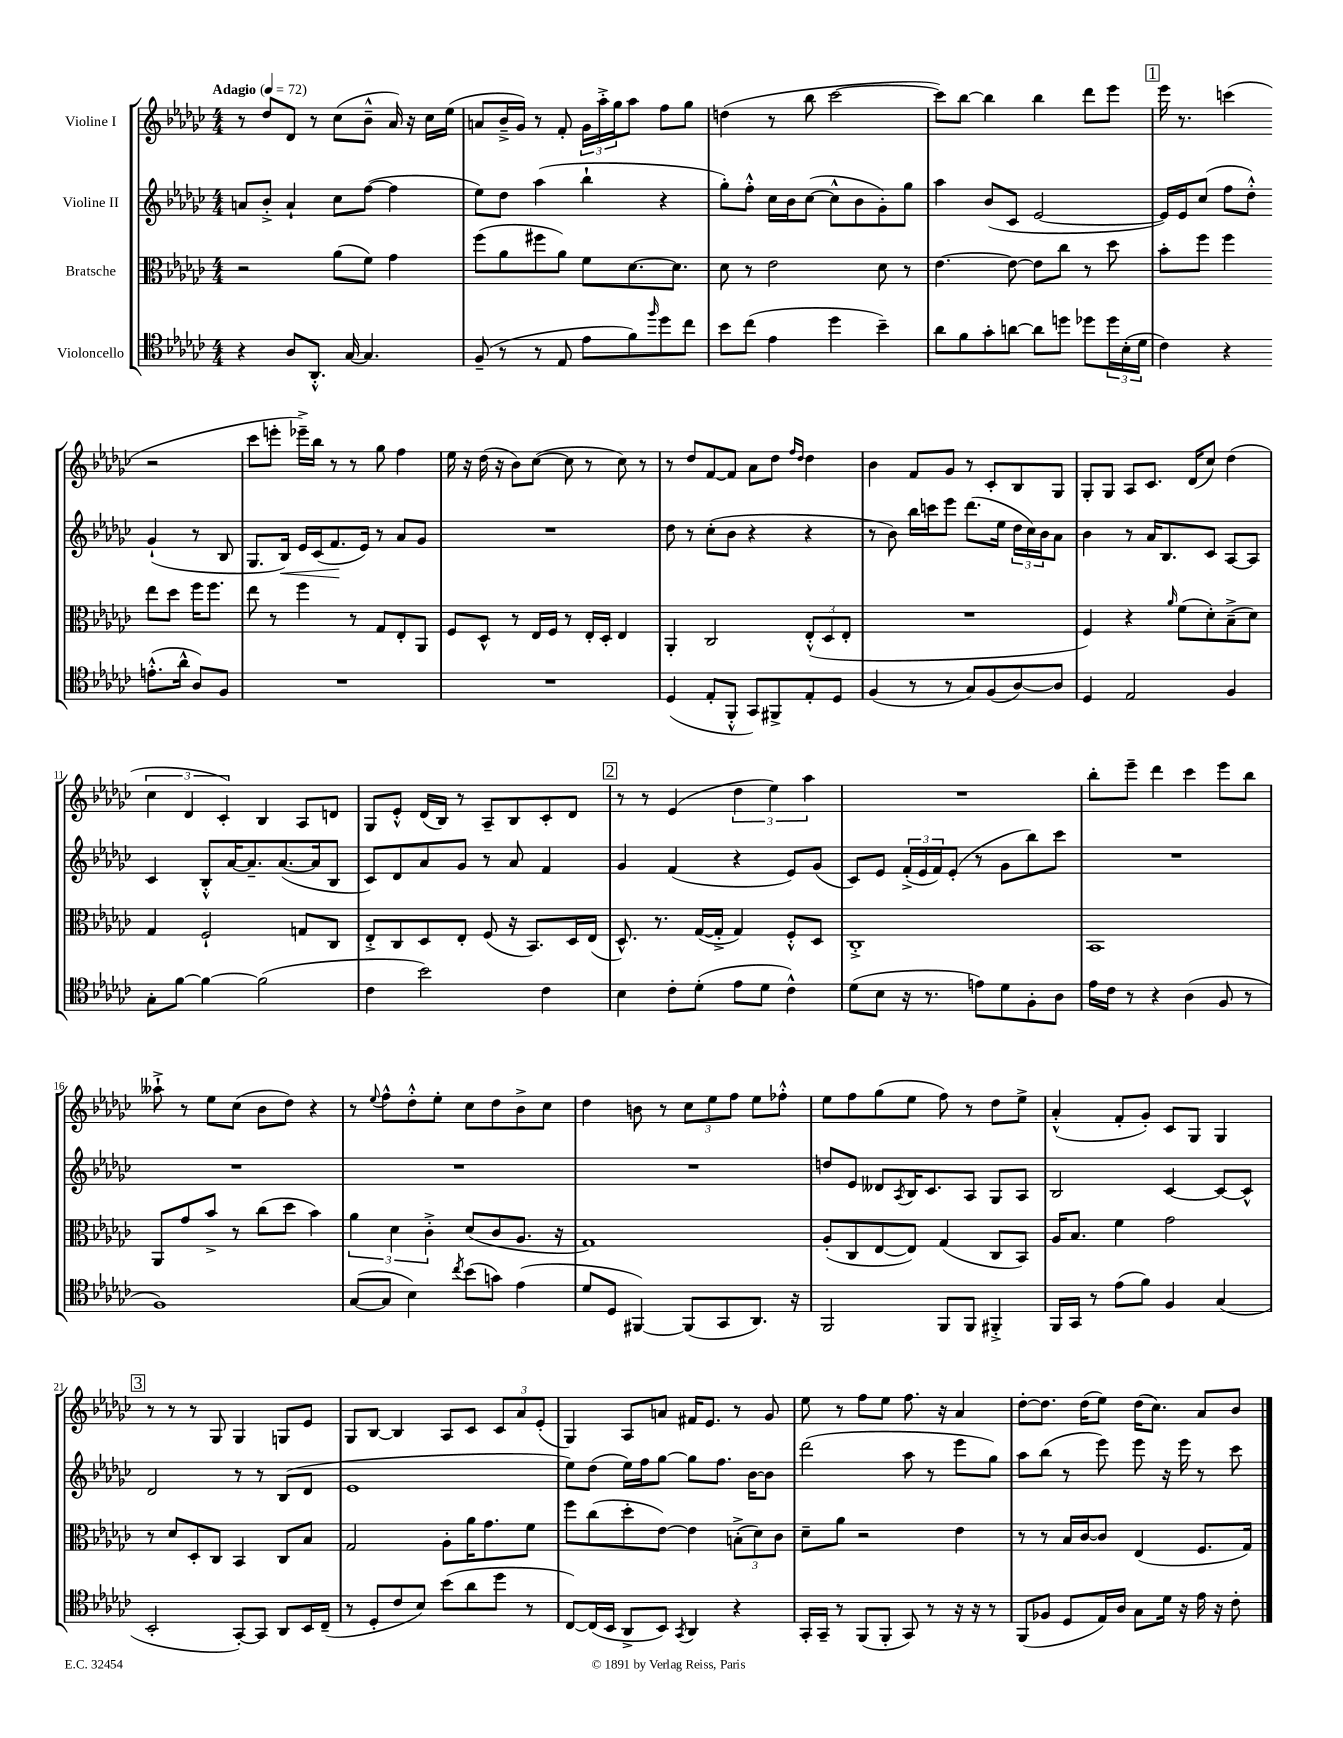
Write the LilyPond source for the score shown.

<<
\new StaffGroup <<
\new Staff = "s0" \with { instrumentName = "Violine I" } {
    \clef treble \key ges \major \numericTimeSignature \time 4/4 \tempo "Adagio" 4 = 72
    r8 des''8 des'8 r8 ces''8( bes'8---^ aes'16) r16 ces''16 ees''16( |
    a'8 bes'16---> ges'16) r8 f'8-. \tuplet 3/2 { ges'16 aes''16-.-> ges''16 } aes''8 f''8 ges''8 |
    d''4( r8 bes''8 ces'''2~ |
    ces'''8) bes''8~ bes''4 bes''4 des'''8 ees'''8 |
    \mark \markup { \box "1" } ees'''16 r8. c'''4( r2 |
    ces'''8 e'''8-. ees'''16--->) bes''16 r8 r8 ges''8 f''4 |
    ees''16 r16 des''16( r16 bes'8) ces''8~( ces''8 r8 ces''8) r8 |
    r8 des''8 f'8~ f'8 aes'8 des''8 \grace { f''16 des''16 } des''4 |
    bes'4 f'8 ges'8 r8 ces'8-. bes8 ges8 |
    ges8-. ges8 aes8 ces'8. des'16( ces''8) des''4( |
    \tuplet 3/2 { ces''4 des'4 ces'4-.) } bes4 aes8 d'8 |
    ges8 ees'8-.-^ des'16( bes16) r8 aes8-- bes8 ces'8-. des'8 |
    \mark \markup { \box "2" } r8 r8 ees'4( \tuplet 3/2 { des''4 ees''4) aes''4 } |
    R1 |
    bes''8-. ees'''8-- des'''4 ces'''4 ees'''8 bes''8 |
    aeses''8-!-> r8 ees''8 ces''8( bes'8 des''8) r4 |
    r8 \appoggiatura { ees''8 } f''8-^ des''8-.-^ ees''8-. ces''8 des''8 bes'8-> ces''8 |
    des''4 b'8 r8 \tuplet 3/2 { ces''8 ees''8 f''8 } ees''8 fes''8-.-^ |
    ees''8 f''8 ges''8( ees''8 f''8) r8 des''8 ees''8-> |
    aes'4-.-^( f'8-. ges'8-.) ces'8 ges8 ges4 |
    \mark \markup { \box "3" } r8 r8 r8 ges8 ges4 g8 ees'8 |
    ges8 bes8~ bes4 aes8 ces'8 \tuplet 3/2 { ces'8 aes'8 ees'8-.( } |
    ges4) aes8 a'8 fis'16 ees'8. r8 ges'8 |
    ees''8 r8 f''8 ees''8 f''8. r16 aes'4 |
    des''8~-. des''8. des''16( ees''8) des''16( ces''8.) aes'8 bes'8 \bar "|." |
}
\new Staff = "s1" \with { instrumentName = "Violine II" } {
    \clef treble \key ges \major \numericTimeSignature \time 4/4
    a'8 bes'8-.-> a'4-! ces''8 f''8~( f''4 |
    ees''8) des''8 aes''4( bes''4-! r4 |
    ges''8-.) f''8-.-^ ces''16 bes'16 ces''8~( ces''8-^ bes'8 ges'8-.) ges''8 |
    aes''4 bes'8( ces'8 ees'2~ |
    \mark \markup { \box "1" } ees'16) ees'16 ces''8( f''8 des''8-.-^) ges'4-!( r8 bes8 |
    ges8. bes16\<) ees'16 ces'16( f'8.\! ees'16) r8 aes'8 ges'8 |
    R1 |
    des''8 r8 ces''8-.( bes'8 r4 r4 |
    r8 bes'8) bes''16 c'''16 ees'''8 des'''8.( ees''16 \tuplet 3/2 { des''16 ces''16) bes'16 } aes'8 |
    bes'4 r8 aes'16 bes8. ces'8 aes8~ aes8 |
    ces'4 bes8-.-^ aes'16~ aes'8.-- aes'8.~( aes'16 bes8 |
    ces'8) des'8 aes'8 ges'8 r8 aes'8 f'4 |
    \mark \markup { \box "2" } ges'4 f'4( r4 ees'8) ges'8( |
    ces'8) ees'8 \tuplet 3/2 { f'16-.->( ees'16 f'16) } ees'8-.( r8 ges'8 bes''8) ces'''8 |
    R1 |
    R1 |
    R1 |
    R1 |
    d''8 ees'8 deses'8 \acciaccatura { aes8 } bes16 ces'8. aes8 ges8 aes8 |
    bes2 ces'4~ ces'8~ ces'8-^ |
    \mark \markup { \box "3" } des'2 r8 r8 bes8( des'8 |
    ees'1 |
    ees''8) des''8( ees''16) f''16 ges''8~ ges''8 f''8. bes'16~ bes'8 |
    des'''2( aes''8 r8 ees'''8 ges''8) |
    aes''8 bes''8( r8 ees'''8) ees'''8 r16 ees'''16 r8 ces'''8 \bar "|." |
}
\new Staff = "s2" \with { instrumentName = "Bratsche" } {
    \clef alto \key ges \major \numericTimeSignature \time 4/4
    r2 aes'8( f'8) ges'4 |
    f''8( aes'8 fis''8 aes'8) f'8 des'8.~ des'8. |
    des'8 r8 ees'2 des'8 r8 |
    ees'4.~ ees'8~ ees'8 ces''8 r8 des''8 |
    \mark \markup { \box "1" } bes'8-. f''8 f''4 ees''8 des''8 f''16 f''8. |
    ees''8 r8 f''4 r8 ges8 ees8-. aes,8 |
    f8 des8-^ r8 ees16 f16 r8 ees16-. des16-. ees4 |
    aes,4-. ces2 \tuplet 3/2 { ees8-.-^( des8 ees8-. } |
    R1 |
    f4) r4 \grace { aes'16 } f'8( des'8-.) bes8--->( des'8) |
    ges4 f2-! g8 ces8 |
    ees8-.-> ces8 des8 ees8-. f8( r16 bes,8.) des16 ees16( |
    \mark \markup { \box "2" } des8.-^) r8. ges16~( ges16-.-> ges4) f8-.-^ des8 |
    ces1-.-> |
    bes,1 |
    aes,8 ges'8 bes'8-> r8 ces''8( des''8 bes'4) |
    \tuplet 3/2 { aes'4 des'4 ces'4-.-> } des'8( ces'8 aes8. r16 |
    ges1) |
    aes8-.( ces8 ees8~ ees8) ges4( ces8 bes,8) |
    aes16 bes8. f'4 ges'2 |
    \mark \markup { \box "3" } r8 des'8 des8-. ces8 bes,4 ces8 bes8 |
    ges2 aes8-. aes'16 ges'8. f'8 |
    f''8 ces''8( des''8-. ees'8~) ees'4 \tuplet 3/2 { b8-.->( des'8) ces'8 } |
    des'8-- aes'8 r2 ees'4 |
    r8 r8 bes16 ces'16~ ces'8 ees4( f8. ges16) \bar "|." |
}
\new Staff = "s3" \with { instrumentName = "Violoncello" } {
    \clef tenor \key ges \major \numericTimeSignature \time 4/4
    r4 aes8 aes,8.-.-^ ges16~ ges4. |
    f8--( r8 r8 ees8 ees'8 f'8) \grace { f''16 } des''8 ces''8 |
    bes'8 ces''8( ees'4 des''4 bes'4--) |
    aes'8 f'8 ges'8-. a'8~ a'8 d''8 des''8 \tuplet 3/2 { des''16 bes16-.( des'16 } |
    \mark \markup { \box "1" } ces'4) r4 e'8.-.-^( aes'16-^ aes8) f8 |
    R1 |
    R1 |
    des4( ees8-. f,8-.-^ ges,8) fis,8-> ees8-. des8 |
    f4( r8 r8 ges8) f8( aes8~) aes8 |
    des4 ees2 f4 |
    ges8-. f'8~ f'4~ f'2( |
    ces'4 bes'2) ces'4 |
    \mark \markup { \box "2" } bes4 ces'8-. des'8-.( ees'8 des'8 ces'4-^) |
    des'8( bes8 r16 r8. e'8) des'8 f8-. aes8 |
    ees'16 ces'16 r8 r4 aes4( f8 r8 |
    f1) |
    ges8~( ges8 bes4) \acciaccatura { ces''8 } bes'8( g'8) ees'4( |
    des'8 des8 fis,4~) fis,8( ges,8 aes,8.) r16 |
    f,2 f,8 f,8 fis,4-.-> |
    f,16 ges,16 r8 ees'8( f'8) f4 ges4( |
    \mark \markup { \box "3" } bes,2-. ges,8~-.) ges,8 aes,8 bes,16 ces16--( |
    r8 des8-. ces'8 bes8) bes'8( aes'8 des''8 r8 |
    ces8~) ces16( bes,16 aes,8-> bes,8) \acciaccatura { ges,8 } aes,4 r4 |
    ges,16-. ges,16-- r8 f,8( f,8-. ges,8) r8 r16 r16 r8 |
    f,8( fes8 des8 ees16) aes16 ges8 des'16 r16 ees'16 r16 ces'8-. \bar "|." |
}
>>
>>
